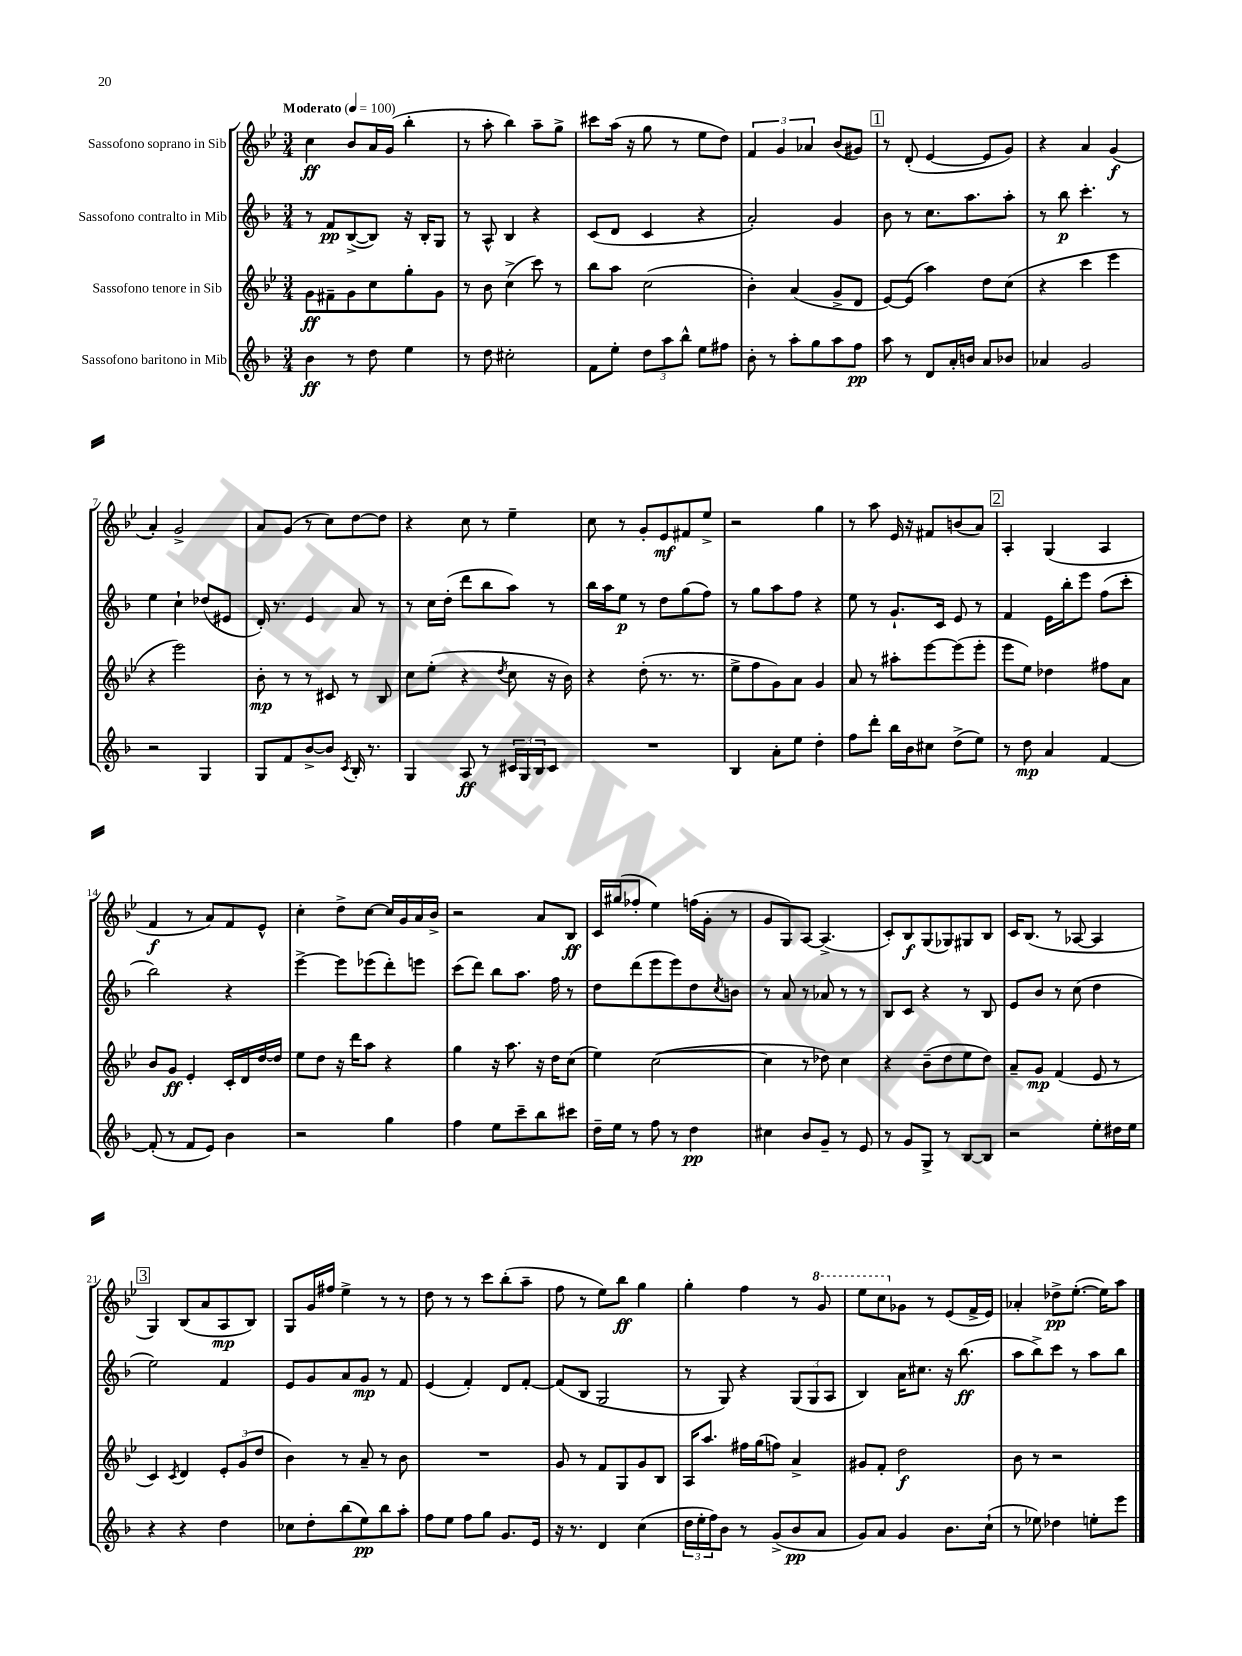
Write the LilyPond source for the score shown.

<<
\new StaffGroup <<
\new Staff = "s0" \with { instrumentName = "Sassofono soprano in Sib" } {
    \clef treble \key bes \major \numericTimeSignature \time 3/4 \tempo "Moderato" 4 = 100
    c''4\ff bes'8 a'16 g'16( bes''4-. |
    r8 a''8-. bes''4) a''8-- g''8-> |
    cis'''8 a''16( r16 g''8 r8 ees''8 d''8) |
    \tuplet 3/2 { f'4 g'4 aes'4 } bes'8( gis'8) |
    \mark \markup { \box "1" } r8 d'8-.( ees'4~ ees'8 g'8) |
    r4 a'4 g'4\f( |
    a'4-.) g'2-> |
    a'8 g'8( r8 c''8) d''8~ d''8 |
    r4 c''8 r8 ees''4-- |
    c''8 r8 g'8-. ees'8\mf fis'8 ees''8-> |
    r2 g''4 |
    r8 a''8 ees'16 r16 fis'8 b'8( a'8) |
    \mark \markup { \box "2" } a4-. g4( a4 |
    f'4\f r8 a'8) f'8 ees'8-^ |
    c''4-. d''8-> c''8~ c''16 g'16 a'16 bes'16-> |
    r2 a'8 bes8\ff |
    c'16 gis''16( fes''8-. ees''4) f''16( g'16-. r8 |
    g'8 g8) a8~ a4.->( |
    c'8-.) bes8\f g8( ges8) gis8 bes8 |
    c'16 bes8.( r8 aes8~ aes4 |
    \mark \markup { \box "3" } g4) bes8( a'8 a8\mp bes8) |
    g8 g'16 fis''16 ees''4-> r8 r8 |
    d''8 r8 r8 c'''8 bes''8-.( a''8-- |
    f''8 r8 ees''8) bes''8\ff g''4 |
    g''4-. f''4 r8 \ottava #1 g''8 |
    ees'''8 c'''8 \ottava #0 ges'8 r8 ees'8( f'16-> ees'16) |
    aes'4-. des''8->\pp ees''8.~-.( ees''16) a''8 \bar "|." |
}
\new Staff = "s1" \with { instrumentName = "Sassofono contralto in Mib" } {
    \clef treble \key f \major \numericTimeSignature \time 3/4
    r8 f'8\pp bes8~->( bes8) r16 bes16-. g8 |
    r8 a8-^ bes4 r4 |
    c'8( d'8 c'4 r4 |
    a'2-.) g'4 |
    \mark \markup { \box "1" } bes'8 r8 c''8. a''8. a''8-. |
    r8 bes''8\p c'''4.-. r8 |
    e''4 c''4-! des''8( eis'8 |
    d'16-.) r8. e'4 a'8 r8 |
    r8 c''16 d''16-.( d'''8 bes''8 a''8) r8 |
    bes''16 a''16 e''8\p r8 d''8 g''8( f''8) |
    r8 g''8 a''8 f''8 r4 |
    e''8 r8 g'8.-! c'16 e'8 r8 |
    \mark \markup { \box "2" } f'4 e'16 bes''16-. e'''8 f''8( c'''8-. |
    bes''2) r4 |
    e'''4~-> e'''8 ees'''8( d'''8-.) e'''8 |
    c'''8( d'''8) bes''8 a''8. f''16 r8 |
    d''8 d'''8( e'''8 e'''8) d''8 \acciaccatura { c''8 } b'8 |
    r8 a'8 r8 aes'8 r8 r8 |
    bes8 c'8 r4 r8 bes8 |
    e'8 bes'8 r8 c''8( d''4 |
    \mark \markup { \box "3" } e''2) f'4 |
    e'8 g'8 a'8 g'8\mp r8 f'8 |
    e'4( f'4-.) d'8 f'8~-. |
    f'8( bes8 g2 |
    r8 g8) r4 \tuplet 3/2 { g8( g8 a8 } |
    bes4) a'16 cis''8. r16 bes''8.\ff( |
    a''8 bes''8->) c'''8 r8 a''8 bes''8 \bar "|." |
}
\new Staff = "s2" \with { instrumentName = "Sassofono tenore in Sib" } {
    \clef treble \key bes \major \numericTimeSignature \time 3/4
    g'8\ff fis'8-- g'8 c''8 g''8-. g'8 |
    r8 bes'8 c''4->( c'''8) r8 |
    bes''8 a''8 c''2( |
    bes'4-.) a'4( g'8-> d'8 |
    \mark \markup { \box "1" } ees'8~) ees'8( a''4) d''8 c''8( |
    r4 c'''4 ees'''4 |
    r4 ees'''2) |
    bes'8-.\mp r8 r8 cis'8 r8 bes8 |
    c''8 ees''8-.( r4 \acciaccatura { d''8 } c''8 r16 bes'16) |
    r4 d''8-.( r8. r8. |
    ees''8-> f''8 g'8) a'8 g'4 |
    a'8 r8 ais''8-. ees'''8~ ees'''8( ees'''8-. |
    \mark \markup { \box "2" } ees'''8 ees''8) des''4 fis''8 a'8 |
    bes'8 g'8\ff ees'4-. c'16-. d'16 d''16~ d''16 |
    ees''8 d''8 r16 d'''16 a''8 r4 |
    g''4 r16 a''8. r16 d''16 c''8( |
    ees''4) c''2~( |
    c''4 r8 des''8) c''4 |
    r4 bes'8--( d''8 ees''8 d''8) |
    a'8-- g'8\mp f'4( ees'8 r8 |
    \mark \markup { \box "3" } c'4) \acciaccatura { c'8 } d'4 \tuplet 3/2 { ees'8-. g'8( d''8 } |
    bes'4) r8 a'8-- r8 bes'8 |
    R2. |
    g'8 r8 f'8 g8 g'8 bes8 |
    a16 a''8. fis''16 g''16( f''8) a'4-> |
    gis'8 f'8-. d''2\f |
    bes'8 r8 r2 \bar "|." |
}
\new Staff = "s3" \with { instrumentName = "Sassofono baritono in Mib" } {
    \clef treble \key f \major \numericTimeSignature \time 3/4
    bes'4\ff r8 d''8 e''4 |
    r8 d''8 cis''2-. |
    f'8 e''8-. \tuplet 3/2 { d''8 a''8 bes''8-^ } e''8 fis''8 |
    bes'8-. r8 a''8-. g''8 a''8 f''8\pp |
    \mark \markup { \box "1" } a''8 r8 d'8 a'16-. b'16 a'8 bes'8 |
    aes'4 g'2 |
    r2 g4 |
    g8 f'8 bes'8~-> bes'8 \acciaccatura { c'8 } bes16-. r8. |
    g4 a8\ff r8 \tuplet 3/2 { cis'16 g16 bes16 } cis'8 |
    R2. |
    bes4 a'8-. e''8 d''4-. |
    f''8 d'''8-. bes''16 bes'16 cis''8 d''8->( e''8) |
    \mark \markup { \box "2" } r8 d''8\mp a'4 f'4~ |
    f'8-.( r8 f'8 e'8) bes'4 |
    r2 g''4 |
    f''4 e''8 c'''8-- bes''8 cis'''8 |
    d''16-- e''16 r8 f''8 r8 d''4\pp |
    cis''4 bes'8 g'8-- r8 e'8 |
    r8 g'8 g8-> r8 bes8~ bes8 |
    r2 e''8-. dis''16 e''16 |
    \mark \markup { \box "3" } r4 r4 d''4 |
    ces''8 d''8-. bes''8( e''8\pp) bes''8 a''8-. |
    f''8 e''8 f''8 g''8 g'8. e'16 |
    r16 r8. d'4 c''4( |
    \tuplet 3/2 { d''16 e''16-. f''16) } bes'8 r8 g'8->( bes'8\pp a'8 |
    g'8) a'8 g'4 bes'8. c''16-!( |
    r8 ees''8) des''4 e''8-. e'''8 \bar "|." |
}
>>
>>
